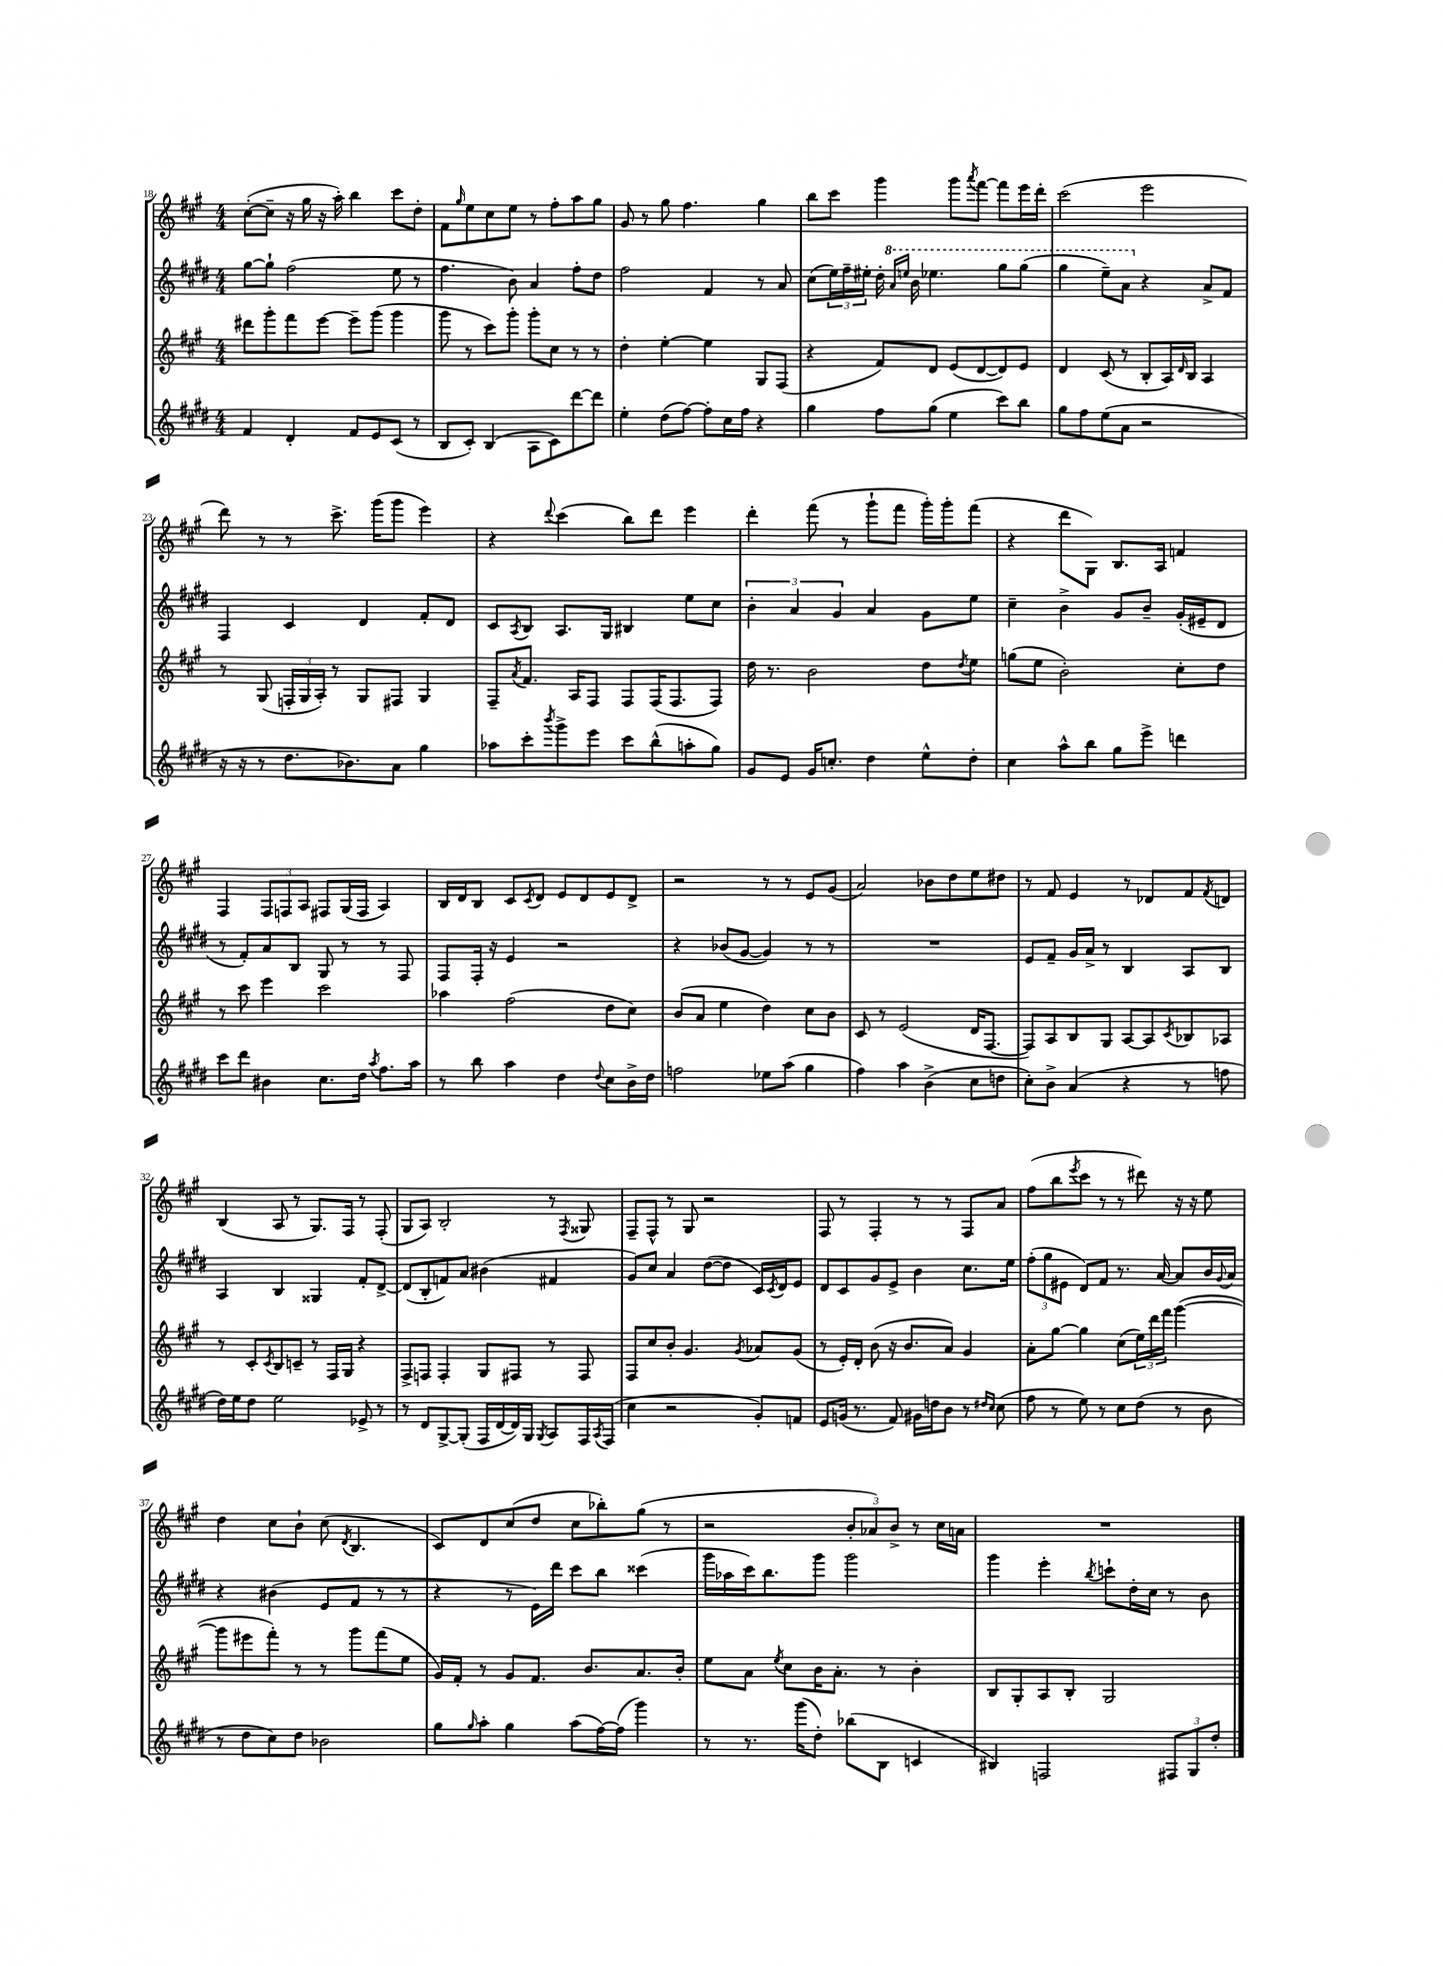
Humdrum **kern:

**kern	**kern	**kern	**kern
*staff4	*staff3	*staff2	*staff1
*clefG2	*clefG2	*clefG2	*clefG2
*k[f#c#g#d#]	*k[f#c#g#]	*k[f#c#g#d#]	*k[f#c#g#]
*M4/4	*M4/4	*M4/4	*M4/4
4f#	8ddd#	[8gg#	([8cc#'
.	8ggg#'	8gg#`]	8cc#~]
4d#'	8fff#	(2ff#	16r
.	.	.	16gg#
.	[8eee	.	16r
.	.	.	16aa')
8f#	8eee~]	.	4bb
8e	(8ggg#	.	.
(8c#	4ggg#	8ee	8ccc#
8r	.	8r	8dd'
=	=	=	=
8B	8ggg#	4.ff#	8f#
.	.	.	16qqgg#
8c#')	8r	.	8ee
(4B	8ccc#)	.	8cc#
.	8ggg#'	8b)	8ee
8A	8ggg#'	4a	8r
8c#)	8cc#	.	8ff#'
[8ddd#	8r	8ff#'	8aa
8ddd#]	8r	8dd#	8gg#
=	=	=	=
4ee'	4dd'	2ff#	8g#
.	.	.	8r
(8dd#	[4ee'	.	8gg#
[8ff#)	.	.	4.ff#
8ff#']	4ee]	4f#	.
16cc#	.	.	.
16ff#	.	.	.
4r	8G#	8r	4gg#
.	(8F#	8a	.
=	=	=	=
4gg#	4r	(8cc#	8bb
.	.	24ee)	8ccc#
.	.	24ff#~	.
.	.	24ee#'	.
8ff#	8f#)	16dd#'	4ggg#
.	.	16qqaa	.
.	.	16qqeee	.
.	.	16bb	.
(8gg#	8d	4.eee-	.
4ee	(8e	.	8ggg#
.	.	.	8qaaa
.	[8d	.	[8fff#
8ccc#)	8d])	8ggg#	8fff#]
8bb	8e	(8ggg#	16eee
.	.	.	16ddd'
=	=	=	=
8gg#	4d	4ggg#	(2ccc#
8ff#	.	.	.
(8ee	(8c#	8eee~)	.
8a	8r	8aa	.
2r	8B'	4r	2eee
.	16A)	.	.
.	16qqd	.	.
.	16B	.	.
.	4A	8a^	.
.	.	8f#	.
=	=	=	=
16r	8r	4F#	8ddd)
16r	.	.	.
8r	(8G#	.	8r
8.dd#	24F'	4c#	8r
.	24G#	.	.
.	24A')	.	.
.	8r	.	8.ccc#^
8.b-)	.	.	.
.	8G#	4d#	.
.	.	.	(16ggg#
8a	8F#	.	8ggg#
4gg#	4G#	8f#'	4eee)
.	.	8d#	.
=	=	=	=
8aa-	8F#~	8c#	4r
.	8qa	8qA	.
8ccc#'	8.f#	8B	.
8qbbb	.	.	8qqddd
8ggg#^	.	8.A	(4ccc#
.	16A	.	.
8eee	8F#	.	.
.	.	16G#	.
8ccc#	8F#	4B#	8bb)
(8bb^^	(16F#	.	8ddd
.	8.F#	.	.
8aa'	.	8ee	4eee
8gg#)	8F#)	8cc#	.
=	=	=	=
8g#	16dd	6b'	4ddd'
.	8.r	.	.
8e	.	.	.
.	.	6a	.
16g#	2b	.	(8fff#
8.cc'	.	.	.
.	.	6g#	.
.	.	.	8r
4dd#	.	4a	8ggg#`
.	.	.	8fff#
8ee^^	8dd	8g#	16ggg#')
.	.	.	16ggg#'
.	8qdd	.	.
8dd#'	8ee	8ee	(8fff#
=	=	=	=
4cc#	(8gg	4cc#~	4r
.	8ee	.	.
8aa^^	2b')	4b^	8ddd
8bb	.	.	8G#)
8gg#	.	8g#	8.B
8eee^	.	8b~	.
.	.	.	16A
4ddd	8cc#'	(16g#'	4f
.	.	16e#~	.
.	8dd	8d#	.
=	=	=	=
8ccc#	8r	8r	4F#
8ddd#	8ccc#	8f#')	.
4b#	4eee	8a	12F#
.	.	.	12F
.	.	8B	.
.	.	.	12A
8.cc#	2ccc#	8G#	8F#
.	.	8r	(16G#
16dd#	.	.	16F#
8qaa	.	.	.
8.ff#	.	8r	4A)
.	.	8F#	.
16aa	.	.	.
=	=	=	=
8r	4aa-	8F#	16B
.	.	.	16d
8bb	.	16F#'	8B
.	.	16r	.
4aa	(2ff#	4e	8c#
.	.	.	8qc#
.	.	.	8d
4dd#	.	2r	8e
.	.	.	8d
8qqdd#	.	.	.
8cc#	8dd	.	8e
16b^	8cc#)	.	8d^
16dd#	.	.	.
=	=	=	=
2ff	(8b	4r	2r
.	8a	.	.
.	4ee	(8b-	.
.	.	[8g#	.
8ee-	4dd)	4g#])	8r
(8aa	.	.	8r
4gg#	8cc#	8r	8e
.	8b	8r	(8g#
=	=	=	=
4ff#)	8c#	1r	2a)
.	8r	.	.
4aa	(2e	.	.
(4b^	.	.	8b-
.	.	.	8dd
8cc#	16d	.	8ee
.	[8.F#	.	.
8dd	.	.	8dd#
=	=	=	=
8cc#')	8F#])	8e	8r
8b^	8A	8f#~	8f#
(4a	8B	16g#	4e
.	.	16a^	.
.	8G#	8r	.
4r	[8A	4B	8r
.	8A]	.	8d-
.	8qc#	.	.
8r	8B-	8A	8f#
.	.	.	8qf#
8ff	8A-	8B	8d
=	=	=	=
16dd#)	8r	4A	(4B
16ee	.	.	.
8dd#	8c#'	.	.
.	8qc#	.	.
2ee	8B	4B	8A
.	8c~	.	8r
.	8r	4G##	8.G#)
.	16F#	.	.
.	16G#	.	16F#
8e-^	4r	8f#'	8r
8r	.	[8d#^	(8F#'
=	=	=	=
8r	8F#^	(8d#]	8G#
8d#	8F	8B'	8A)
[8G#^	4F'	8f)	2B'
(8G#']	.	8a	.
16F#	8G#	(4b#	.
[16d#	.	.	.
16d#])	8F#	.	.
16G#	.	.	.
8qG#	.	.	.
8A	8r	4f#	8r
.	.	.	8qF#
16F#	8F#	.	8G##
8qA	.	.	.
(16F#	.	.	.
=	=	=	=
4cc#	8F#	8g#)	8F#~
.	8cc#	8cc#	8F#^^
2r	8b'	4a	8r
.	4.g#	.	8G#
.	.	([8dd#	2r
.	.	8dd#]	.
.	8qg#	.	.
8g#')	8a-	16c#)	.
.	.	8qc#	.
.	.	16d#	.
8f	(8g#	8e	.
=	=	=	=
8e	8r	8d#	8F#
(16g	16e')	8c#	8r
8.r	16d'	.	.
.	(8b	8g#	4F#'
8f#)	16r	8e^	.
.	8.b	.	.
16g#	.	4b	8r
16dd	.	.	.
8b	8a)	.	8r
8r	4g#	8.cc#	8F#
16qqdd#	.	.	.
16qqcc#	.	.	.
(8cc#	.	.	8a
.	.	16ee	.
=	=	=	=
8ff#	8a'	(12ff#'	(8ff#
.	.	12gg#	.
8r	[8gg#	.	8bb
.	.	12e#	.
.	.	.	8qeee
8ee)	4gg#]	8d#)	8ccc#
8r	.	8f#	8r
8cc#	(8cc#	8.r	8r
(8dd#	24ee)	.	8ddd#)
.	24ddd	.	.
.	.	[16a	.
.	24fff#	.	.
8r	([4ggg#	8a]	16r
.	.	.	16r
8b	.	16b	8ee
.	.	8qqg#	.
.	.	16a	.
=	=	=	=
8r	8ggg#]	4r	4dd
8dd#	8eee#	.	.
8cc#)	8fff#')	(4b#	8cc#
8dd#	8r	.	8b`
2b-	8r	8e	(8cc#
.	.	.	8qd
.	8ggg#	8f#	4.B
.	(8fff#	8r	.
.	8ee	8r	.
=	=	=	=
8gg#	16g#)	4r	8c#)
.	16f#'	.	.
16qqgg#	.	.	.
8aa'	8r	.	8d
4gg#	8g#	8r	(8cc#
.	8.f#	16e)	8dd
.	.	16ddd#	.
(8aa	.	8ccc#	8cc#
.	8.b	.	.
[16ff#)	.	8bb	8bb-')
(16ff#]	.	.	.
4ggg#)	8.a	(4ccc##	(8gg#
.	.	.	8r
.	16b'	.	.
=	=	=	=
8r	8ee	16ggg#	2r
.	.	16aa-	.
8.r	8a	16ccc#)	.
.	.	8.bb	.
.	8qee	.	.
.	8cc#	.	.
(16ggg#	.	.	.
8dd#')	16b	8ggg#	.
.	8.a'	.	.
(8bb-	.	2ggg#	12b'
.	.	.	12a-)
8B	8r	.	.
.	.	.	12b^
4c	4b'	.	8r
.	.	.	16cc#
.	.	.	16a
=	=	=	=
4B#)	8B	4ggg#	1r
.	8G#'	.	.
2F	8A	4eee'	.
.	8B'	.	.
.	.	8qbb	.
.	2G#	8ccc`	.
.	.	16dd#'	.
.	.	16cc#	.
12F#	.	8r	.
12G#	.	.	.
.	.	8b	.
12dd#'	.	.	.
==	==	==	==
*-	*-	*-	*-
